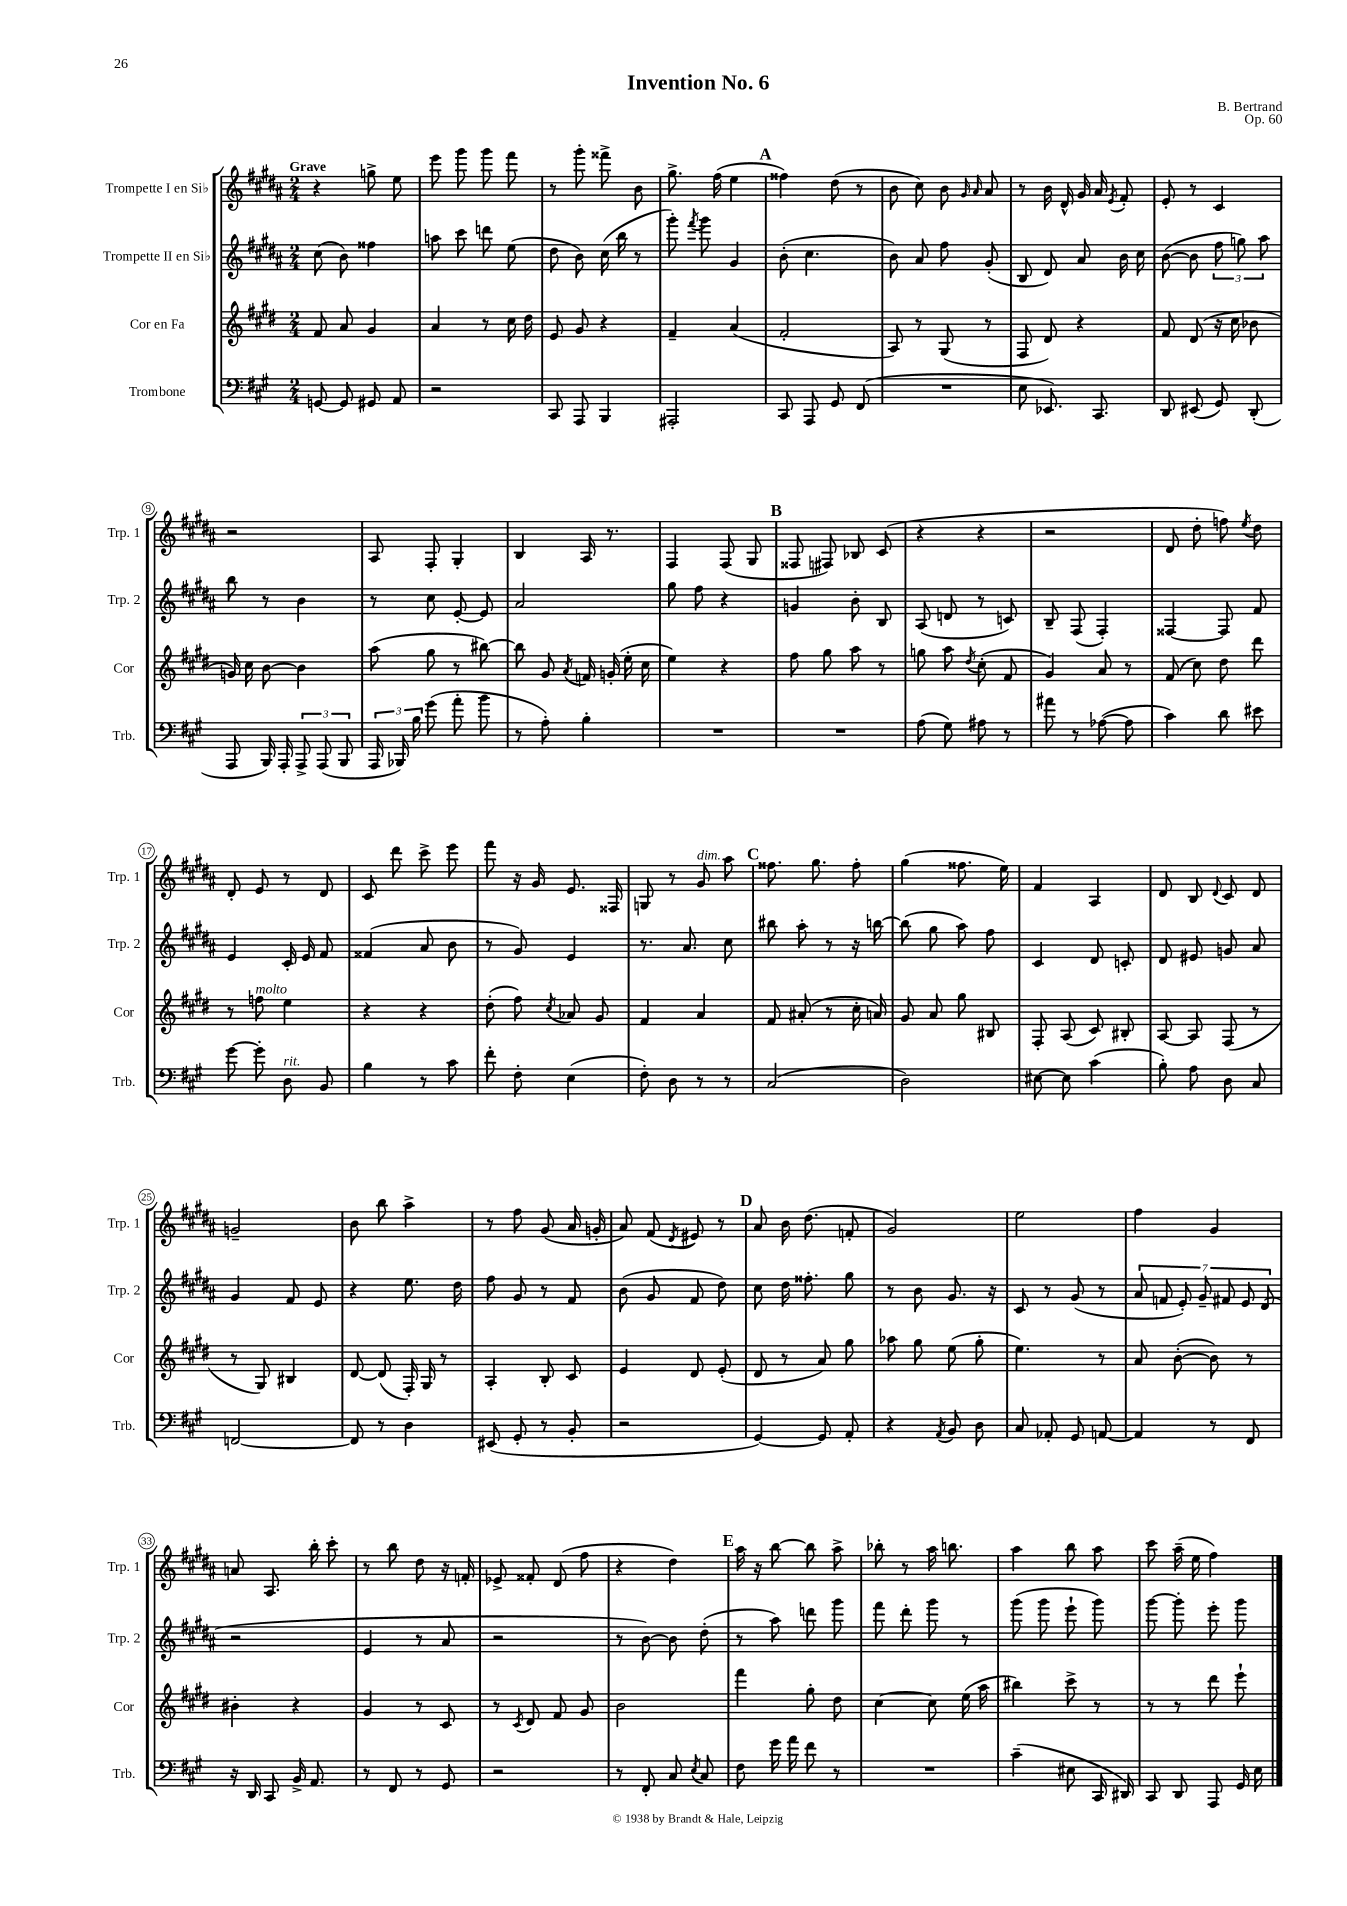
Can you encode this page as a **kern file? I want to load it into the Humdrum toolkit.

**kern	**kern	**kern	**kern
*part4	*part3	*part2	*part1
*staff4	*staff3	*staff2	*staff1
*I"Trombone	*I"Cor en Fa	*I"Trompette II en Si♭	*I"Trompette I en Si♭
*I'Trb.	*I'Cor	*I'Trp. 2	*I'Trp. 1
*clefF4	*clefG2	*clefG2	*clefG2
*k[f#c#g#]	*k[f#c#g#d#]	*k[f#c#g#d#a#]	*k[f#c#g#d#a#]
*M2/4	*M2/4	*M2/4	*M2/4
=1	=1	=1	=1
!	!	!	!LO:TX:a:B:t=Grave
[8GGn/	8f#/	(8cc#\	4r
8GG/]	8a/	8b\)	.
8GG#X/	4g#/	4ff##X\	8ggn^\
8AA/	.	.	8ee\
=2	=2	=2	=2
2r	4a/	8aan\	8eee\
.	.	8ccc#\	8ggg#\
.	8r	8dddn\	8ggg#\
.	16cc#\	(8ee\	8fff#\
.	16dd#\	.	.
=3	=3	=3	=3
8CC#/	8e/	8dd#\	8r
8AAA/	8g#/	8b\)	8ggg#'\
4BBB/	4r	(16cc#\	8fff##X^\
.	.	16bb\	.
.	.	8r	8b\
=4	=4	=4	=4
2AAA#X'/	4f#~/	8ggg#'\)	8.gg#^\
.	.	8qfff#/	.
.	.	8ggg#\	.
.	.	.	(16ff#\
.	(4a/	4g#/	4ee\
!!LO:REH:place=s1:t=A
=5	=5	=5	=5
8CC#/	2f#'/	(8b'\	4ff##X\)
8AAA/	.	4.cc#\	.
8GG#/	.	.	(8dd#\
(8FF#/	.	.	8r
=6	=6	=6	=6
2r	8A/)	8b\)	8b\
.	8r	8a#/	8cc#\)
.	(8G#/	8ff#\	8b\
.	.	.	16qqg#/
.	.	.	16qqa#/
.	8r	(8g#'/	8a#/
=7	=7	=7	=7
8E\	8F#/	8B/	8r
8.EE-X/)	8d#/)	8d#/)	16b\
.	.	.	16d#^^/
.	4r	8a#/	16g#/
8.CC#/	.	.	16a#/
.	.	.	8qe/
.	.	16b\	8f#'/
.	.	16cc#\	.
=8	=8	=8	=8
8DD/	8f#/	([8b\	8e'/
(8EE#X/	(8d#/	8b\]	8r
8GG#/)	16r	12ff#\	4c#/
.	16cc#\	.	.
.	.	12ggn\)	.
(8DD'/	8b-X\	.	.
.	.	12aa#\	.
!!LO:LB:g=z
=9	=9	=9	=9
8AAA/	16gn/)	8bb\	2r
.	16cc#\	.	.
16BBB/)	[8b\	8r	.
16AAA'/	.	.	.
12AAA^/	4b\]	4b\	.
(12AAA/	.	.	.
12BBB/	.	.	.
=10	=10	=10	=10
24AAA/	(8aa\	8r	8A#/
24BBB-X/)	.	.	.
24B\	.	.	.
(8g#\	8gg#\	8cc#\	8F#'/
8a'\	8r	[8e'/	4G#'/
8b\	[8bb#X\)	8e/]	.
=11	=11	=11	=11
8r	8bb#\]	2a#/	4B/
8A'\)	8g#/	.	.
.	8qa/	.	.
4B'\	16fn/	.	16A#/
.	(16gn'/	.	8.r
.	16ee'\	.	.
.	16cc#\	.	.
=12	=12	=12	=12
2r	4ee\)	8gg#\	4F#/
.	.	8ff#\	.
.	4r	4r	(8F#/
.	.	.	8G#/
!!LO:REH:place=s1:t=B
=13	=13	=13	=13
2r	8ff#\	4gn/	8F##X/
.	8gg#\	.	8F#X/)
.	8aa\	8b'\	8B-X/
.	8r	8B/	(8c#/
=14	=14	=14	=14
(8A\	8ggn\	(8A#/	4r
8G#\)	8aa\	8dn/	.
.	8qdd#/	.	.
8A#X\	(8cc#'\	8r	4r
8r	8f#/	8cn/)	.
=15	=15	=15	=15
8a#X\	4g#/)	8B~/	2r
8r	.	(8F#/	.
([8A-X\	8a/	4F#'/)	.
8A-\]	8r	.	.
=16	=16	=16	=16
4c#\)	(8f#/	[4F##X/	8d#/
.	8cc#\)	.	8dd#'\
8d\	8dd#\	8F##/]	8ffn\)
.	.	.	8qee/
8e#X\	8ddd#\	8f#/	8dd#\
!!LO:LB:g=z
=17	=17	=17	=17
[8g#\	8r	4e/	8d#'/
!	!LO:TX:a:i:t=molto	!	!
8g#'\]	8ffn\	.	8e/
!LO:TX:a:i:t=rit.	!	!	!
8D\	4ee\	16c#'/	8r
.	.	16e/	.
8BB/	.	8f#/	8d#/
=18	=18	=18	=18
4B\	4r	(4f##X/	8c#/
.	.	.	8ddd#\
8r	4r	8a#/	8ccc#^\
8c#\	.	8b\	8eee\
=19	=19	=19	=19
8f#'\	(8dd#'\	8r	8fff#\
8F#'\	8ff#\)	8g#/)	16r
.	.	.	16g#/
.	8qcc#/	.	.
(4E\	8a-X/	4e/	8.e/
.	8g#/	.	.
.	.	.	16F##X/
=20	=20	=20	=20
8F#'\)	4f#/	8.r	8Gn/
8D\	.	.	8r
.	.	8.a#/	.
!	!	!	!LO:TX:a:i:t=dim.
8r	4a/	.	8g#/
8r	.	8cc#\	8aa#\
!!LO:REH:place=s1:t=C
=21	=21	=21	=21
(2C#/	8f#/	8bb#X\	8.ff##X\
.	(8a#X'/	8aa#'\	.
.	.	.	8.gg#\
.	8r	8r	.
.	16cc#'\	16r	8ff##'\
.	16an/)	[16bbn\	.
=22	=22	=22	=22
2D\)	8g#/	(8bb\]	(4gg#\
.	8a/	8gg#\	.
.	8gg#\	8aa#\)	8.ff##X\
.	8B#X/	8ff#\	.
.	.	.	16ee\)
=23	=23	=23	=23
[8E#X\	8F#'/	4c#/	4f#/
8E#\]	(8A/	.	.
(4c#\	8c#/)	8d#/	4A#/
.	8B#X'/	8cn'/	.
=24	=24	=24	=24
8B'\)	[8A/	8d#/	8d#/
8A\	8A/]	8e#X/	8B/
.	.	.	8qqd#/
8D\	(8F#/	8gn/	8c#/
8C#/	8r	8a#/	8d#/
!!LO:LB:g=z
=25	=25	=25	=25
[2FFn/	8r	4g#/	2gn~/
.	8G#/)	.	.
.	4B#X/	8f#/	.
.	.	8e/	.
=26	=26	=26	=26
8FF/]	[8d#/	4r	8b\
8r	(8d#/]	.	8bb\
4D\	16F#'/)	8.ee\	4aa#^\
.	16G#/	.	.
.	8r	.	.
.	.	16dd#\	.
=27	=27	=27	=27
(8EE#X/	4A'/	8ff#\	8r
8GG#'/	.	8g#/	8ff#\
8r	8B'/	8r	(8g#/
8BB'/	8c#/	8f#/	16a#/
.	.	.	16gn'/
=28	=28	=28	=28
2r	4e/	(8b\	8a#/)
.	.	8g#/	(8f#/
.	.	.	8qd#/
.	8d#/	8f#/	8e#X/)
.	(8e'/	8dd#\)	8r
!!LO:REH:place=s1:t=D
=29	=29	=29	=29
[4GG#/)	8d#/	8cc#\	8a#/
.	8r	16dd#\	16b\
.	.	8.ff##X'\	(8.dd#\
8GG#/]	8a/)	.	.
8AA'/	8gg#\	8gg#\	8fn'/
=30	=30	=30	=30
4r	8aa-X\	8r	2g#/)
.	8gg#\	8b\	.
8qAA/	.	.	.
8BB/	(8ee\	8.g#/	.
8D\	8gg#'\	.	.
.	.	16r	.
=31	=31	=31	=31
8C#/	4.ee\)	8c#/	2ee\
8AA-X'/	.	8r	.
8GG#/	.	(8g#/	.
[8AAn/	8r	8r	.
=32	=32	=32	=32
4AA/]	8a/	14a#/	4ff#\
.	.	14fn/	.
.	([8b'\	.	.
.	.	14e'/)	.
.	.	14g#~/	.
8r	8b\])	.	4g#/
.	.	14f#X/	.
.	.	14e/	.
8FF#/	8r	.	.
.	.	(14d#/	.
!!LO:LB:g=z
=33	=33	=33	=33
16r	4b#X'\	2r	8an/
16DD/	.	.	.
8CC#/	.	.	8.A#/
16BB^/	4r	.	.
8.AA/	.	.	16bb'\
.	.	.	8ccc#'\
=34	=34	=34	=34
8r	4g#/	4e/	8r
8FF#/	.	.	8bb\
8r	8r	8r	8dd#\
8GG#/	8c#/	8a#/	16r
.	.	.	16fn'/
=35	=35	=35	=35
2r	8r	2r	8e-X^/
.	8qc#/	.	.
.	8d#/	.	8f##X'/
.	8f#/	.	(8d#/
.	8g#/	.	8ff#\
=36	=36	=36	=36
8r	2b\	8r	4r
8FF#'/	.	[8b\)	.
8C#/	.	8b\]	4dd#\)
8qE/	.	.	.
8C#/	.	(8dd#'\	.
!!LO:REH:place=s1:t=E
=37	=37	=37	=37
8F#\	4fff#\	8r	16aa#\
.	.	.	16r
16g#\	.	8aa#\)	[8bb\
16a\	.	.	.
8f#\	8gg#'\	8dddn\	8bb\]
8r	8dd#\	8ggg#\	8aa#^\
=38	=38	=38	=38
2r	[4cc#\	8fff#\	8bb-X'\
.	.	8ddd#'\	8r
.	8cc#\]	8ggg#\	16aa#\
.	.	.	8.bbn\
.	(16ee\	8r	.
.	16aa\	.	.
=39	=39	=39	=39
(4c#~\	4bb#X\)	(8ggg#\	4aa#\
.	.	8ggg#\	.
8E#X\	8ccc#^\	8eee`\	8bb\
16CC#/	8r	8ggg#\)	8aa#\
16DD#X/)	.	.	.
=40	=40	=40	=40
8CC#/	8r	[8ggg#\	8ccc#\
8DD/	8r	8ggg#'\]	(16aa#~\
.	.	.	16ee\
8AAA/	8ddd#\	8eee'\	4ff#\)
16GG#/	8eee`\	8ggg#\	.
16E\	.	.	.
==	==	==	==
*-	*-	*-	*-
